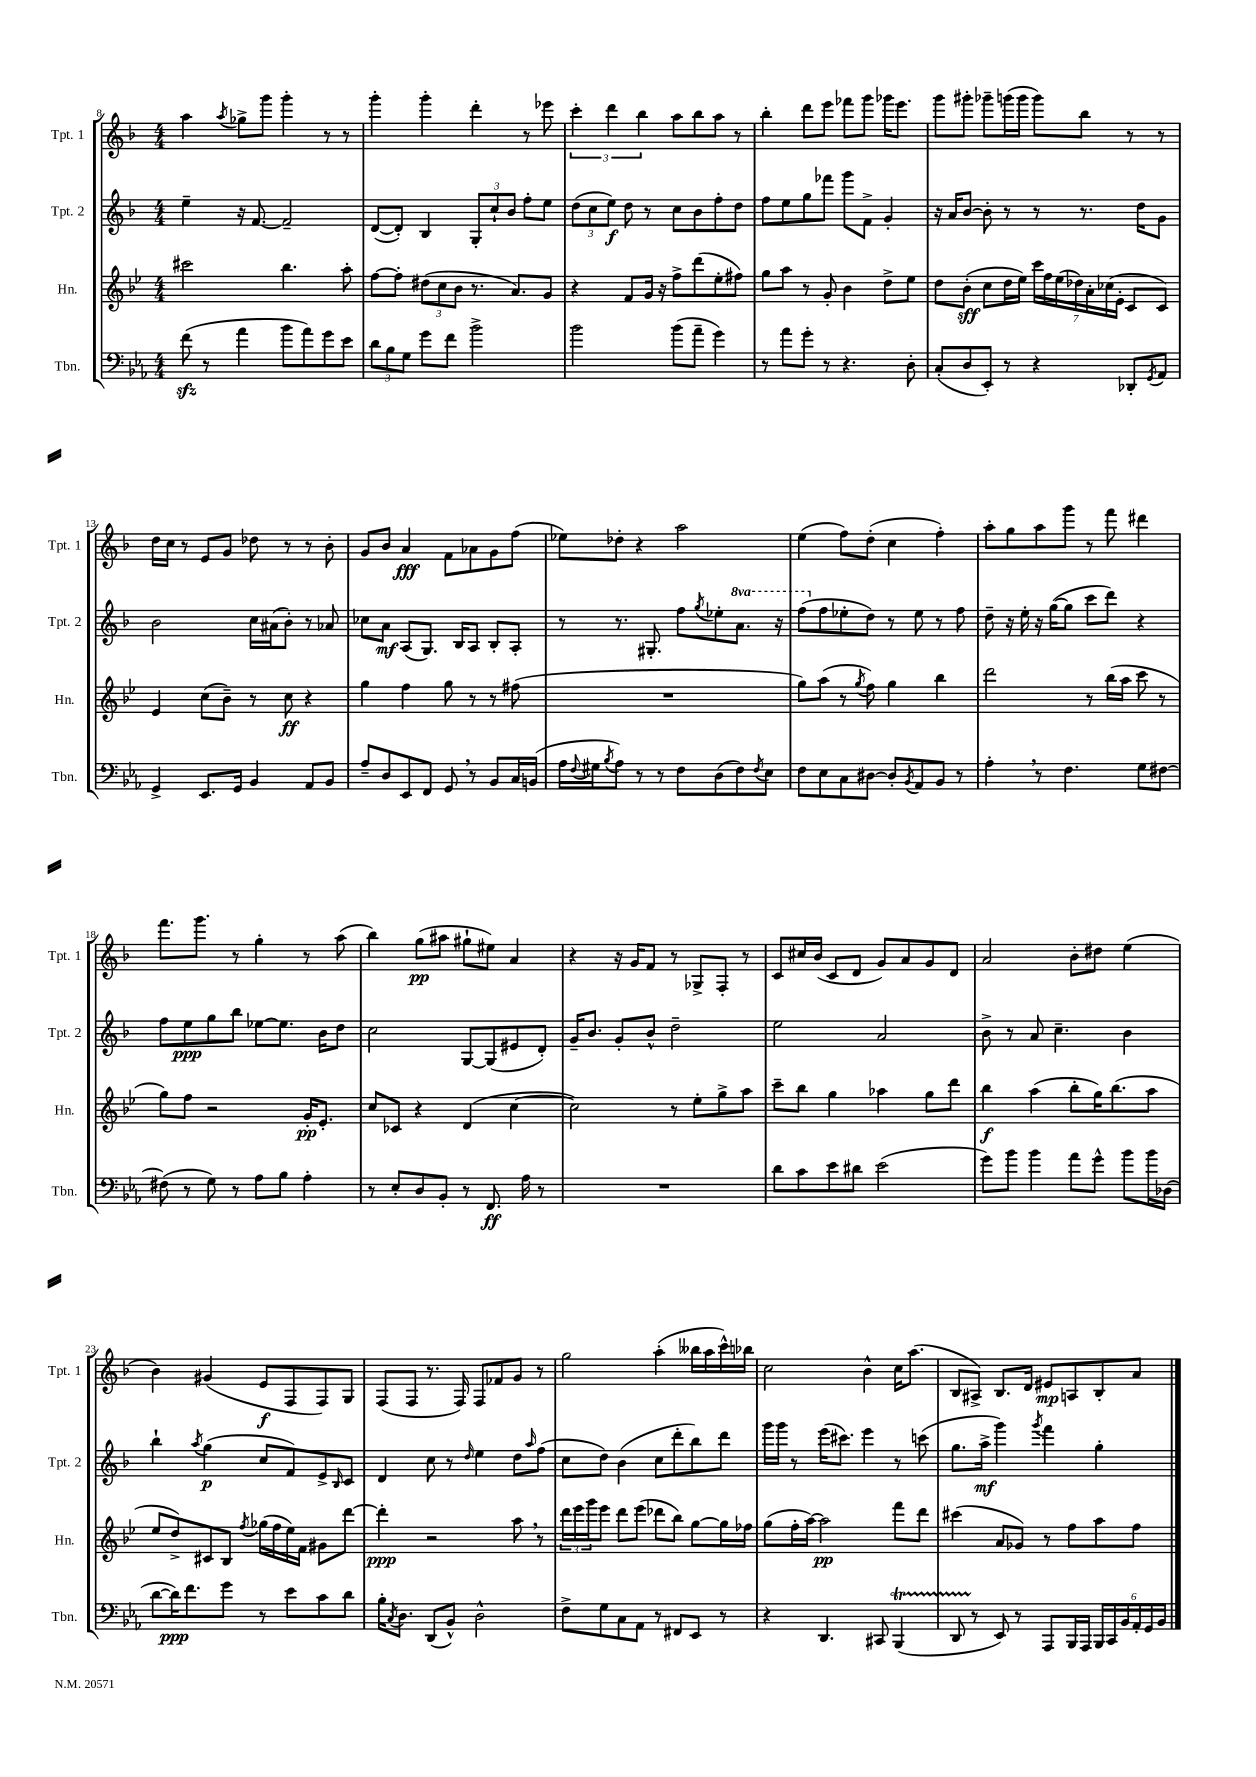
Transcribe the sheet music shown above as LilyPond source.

<<
\new StaffGroup <<
\new Staff = "s0" \with { instrumentName = "Tpt. 1" shortInstrumentName = "Tpt. 1" } {
    \clef treble \key f \major \numericTimeSignature \time 4/4
    a''4 \acciaccatura { a''8 } ges''8-> g'''8 g'''4-. r8 r8 |
    g'''4-. g'''4-. d'''4-. r8 ees'''8 |
    \tuplet 3/2 { c'''4-. d'''4 bes''4 } a''8 bes''8 a''8 r8 |
    bes''4-. d'''8 e'''8 fes'''8 g'''8 ges'''16 e'''8. |
    g'''8 gis'''8-. ges'''8-- g'''16( g'''16 g'''8) bes''8 r8 r8 |
    d''16 c''16 r8 e'8 g'8 des''8 r8 r8 bes'8-. |
    g'8 bes'8 a'4\fff f'8 aes'8 g'8 f''8( |
    ees''8) des''8-. r4 a''2 |
    e''4( f''8) d''8-.( c''4 f''4-.) |
    a''8-. g''8 a''8 g'''8 r8 f'''8 dis'''4 |
    f'''8. g'''8. r8 g''4-. r8 a''8( |
    bes''4) g''8\pp( ais''8 gis''8-! eis''8) a'4 |
    r4 r16 g'16 f'8 r8 ges8-> f8-. r8 |
    c'8 cis''16 bes'16( c'8 d'8 g'8) a'8 g'8 d'8 |
    a'2 bes'8-. dis''8 e''4( |
    bes'4) gis'4( e'8\f f8 f8) g8 |
    f8( f8 r8. f16) f8 fes'8 g'8 r8 |
    g''2 a''4-.( beses''16 a''16 c'''16-^) bes''16 |
    c''2 bes'4-^ c''16 a''8.( |
    bes8 ais8->) bes8. d'16 eis'8\mp a8 bes8-. a'8 \bar "|." |
}
\new Staff = "s1" \with { instrumentName = "Tpt. 2" shortInstrumentName = "Tpt. 2" } {
    \clef treble \key f \major \numericTimeSignature \time 4/4 \set Staff.ottavationMarkups = #ottavation-simple-ordinals
    e''4-- r16 f'8.~ f'2-- |
    d'8~( d'8-.) bes4 \tuplet 3/2 { g8-. c''8-! bes'8 } f''8-. e''8 |
    \tuplet 3/2 { d''8( c''8 e''8\f) } d''8 r8 c''8 bes'8 f''8-. d''8 |
    f''8 e''8 g''8 fes'''8 g'''8 f'8-> g'4-. |
    r16 a'16 bes'8~ bes'8-. r8 r8 r8. d''16 g'8 |
    bes'2 c''16 ais'16( bes'8-.) r8 aes'8 |
    ces''8 a'8\mf a8( g8.) bes16 a8 bes8-. a8-. |
    r8 r8. gis8.-. f''8 \acciaccatura { g''8 } ees''8-. \ottava #1 a''8. r16 |
    f'''8( \ottava #0 f''8 ees''8-. d''8) r8 ees''8 r8 f''8 |
    d''8-- r16 e''16-. r16 g''16~( g''8 c'''8 d'''8) r4 |
    f''8 e''8\ppp g''8 bes''8 ees''8~ ees''8. bes'16 d''8 |
    c''2 g8~ g8( eis'8 d'8-.) |
    g'16-- bes'8. g'8-. bes'8-^ d''2-- |
    e''2 a'2 |
    bes'8-> r8 a'8 c''4.-- bes'4 |
    bes''4-! \acciaccatura { a''8 } g''4\p( c''8 f'8) e'8-> \grace { bes16 } c'8 |
    d'4 c''8 r8 \grace { d''16 } e''4 d''8 \grace { a''16 } f''8( |
    c''8 d''8) bes'4( c''8 d'''8-. bes''8) d'''8 |
    g'''16 g'''16 r8 e'''16( cis'''8.) e'''4 r8 c'''8( |
    g''8. a''16->\mf g'''4) \acciaccatura { g'''8 } f'''4 g''4-. \bar "|." |
}
\new Staff = "s2" \with { instrumentName = "Hn." shortInstrumentName = "Hn." } {
    \clef treble \key bes \major \numericTimeSignature \time 4/4
    cis'''2 bes''4. a''8-. |
    f''8~ f''8-. \tuplet 3/2 { dis''8( c''8 bes'8 } r8. a'8.) g'8 |
    r4 f'8 g'16 r16 f''8-> d'''8( ees''8-. fis''8) |
    g''8 a''8 r8 g'8-. bes'4 d''8-> ees''8 |
    d''8 bes'8-.\sff( c''8 d''16 ees''16) \tuplet 7/4 { c'''16 f''16 ees''16( des''16) a'16-. ces''16( ees'16-. } c'8 c'8) |
    ees'4 c''8( bes'8--) r8 c''8\ff r4 |
    g''4 f''4 g''8 r8 r8 fis''8( |
    R1 |
    g''8) a''8( r8 \acciaccatura { g''8 } f''8) g''4 bes''4 |
    d'''2 r8 bes''16( a''16 c'''8 r8 |
    g''8) f''8 r2 g'16-.\pp ees'8.-. |
    c''8 ces'8 r4 d'4( c''4~ |
    c''2) r8 ees''8-. g''8-> a''8 |
    c'''8-- bes''8 g''4 aes''4 g''8 d'''8 |
    bes''4\f a''4( bes''8-. g''16) bes''8.( a''8 |
    ees''8 d''8->) cis'8 bes8 \acciaccatura { f''8 } ges''16( f''16 ees''16) f'16 gis'8 d'''8~ |
    d'''4-.\ppp r2 a''8 \breathe r8 |
    \tuplet 3/2 { d'''16 ees'''16 g'''16 } ees'''8 d'''8 ees'''8( des'''8 bes''8) g''8~ g''16 fes''16 |
    g''8( f''16-. a''16~) a''2\pp f'''8 d'''8 |
    cis'''4( a'8 ges'8) r8 f''8 a''8 f''8 \bar "|." |
}
\new Staff = "s3" \with { instrumentName = "Tbn." shortInstrumentName = "Tbn." } {
    \clef bass \key ees \major \numericTimeSignature \time 4/4
    f'8\sfz( r8 aes'4 bes'8 aes'8) g'8 ees'8 |
    \tuplet 3/2 { d'8 bes8 g8 } g'8 f'8 bes'2-> |
    bes'2 bes'8( aes'8-- g'4) |
    r8 aes'8 g'8-. r8 r4. d8-. |
    c8-.( d8 ees,8-.) r8 r4 des,8-. \acciaccatura { g,8 } aes,8 |
    g,4-> ees,8. g,16 bes,4 aes,8 bes,8 |
    aes8-- d8 ees,8 f,8 g,8 \breathe r8 bes,8 c16 b,16( |
    aes16 \appoggiatura { f8 } gis16 \acciaccatura { bes8 } aes8) r8 r8 f8 d8( f8) \acciaccatura { f8 } ees8 |
    f8 ees8 c8 dis8~ dis8-. \acciaccatura { bes,8 } aes,8 bes,8 r8 |
    aes4-. \breathe r8 f4. g8 fis8~ |
    fis8( r8 g8) r8 aes8 bes8 aes4-. |
    r8 ees8-. d8 bes,8-. r8 f,8.\ff aes16 r8 |
    R1 |
    d'8 c'8 ees'8 dis'8 ees'2( |
    g'8) bes'8 bes'4 aes'8 g'8-^ bes'8 bes'16 des16( |
    d'8~ d'16\ppp) f'8. g'8 r8 ees'8 c'8 d'8 |
    bes16-. \acciaccatura { c8 } d8. d,8( bes,8-^) d2-^ |
    f8-> g8 c8 aes,8 r8 fis,8 ees,8 r8 |
    r4 d,4. cis,8 bes,,4\startTrillSpan( |
    d,8 r8\stopTrillSpan ees,8) r8 aes,,8 bes,,16 aes,,16 \tuplet 6/4 { bes,,16 c,16 bes,16 aes,16-. g,16 bes,16 } \bar "|." |
}
>>
>>
\layout { \context { \Score currentBarNumber = #8 } }
